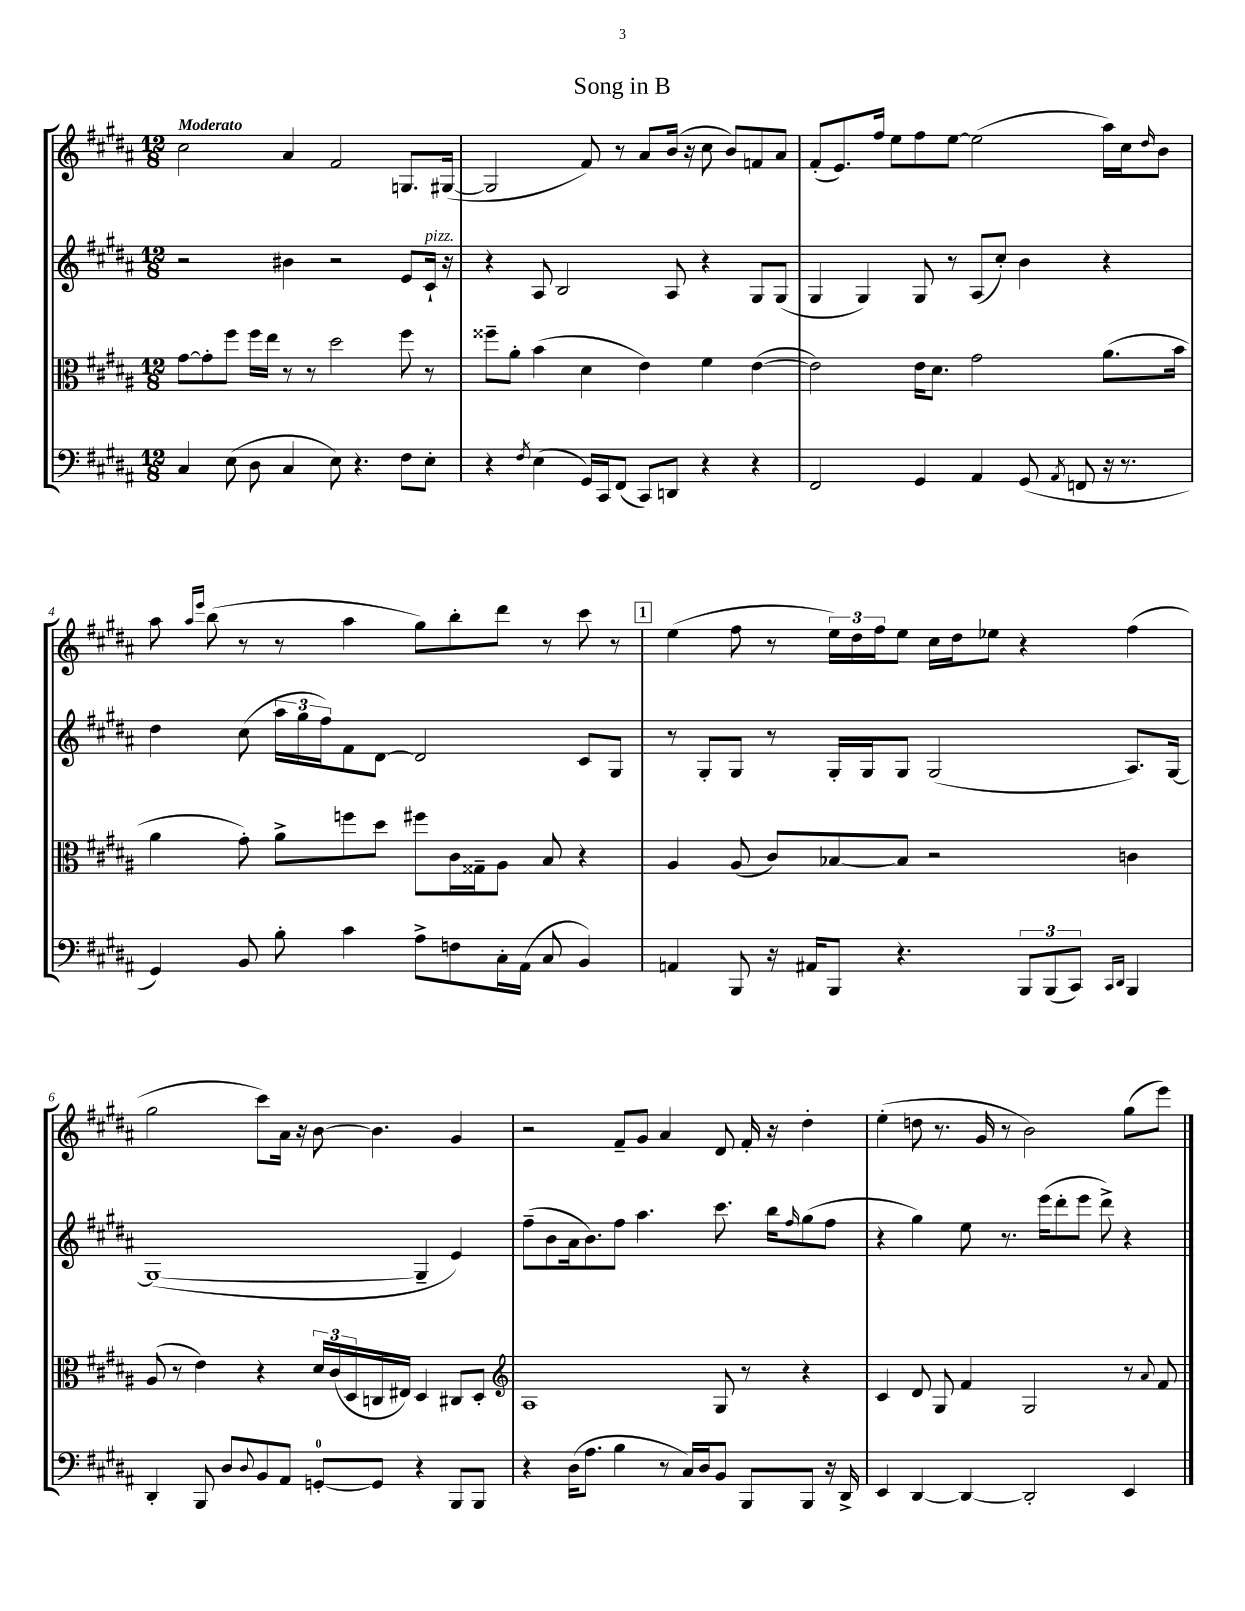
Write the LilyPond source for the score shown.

\header { title = "Song in B" }
<<
\new StaffGroup <<
\new Staff = "s0" {
    \clef treble \key b \major \numericTimeSignature \time 12/8 \tempo "Moderato"
    cis''2 ais'4 fis'2 g8. gis16~( |
    gis2 fis'8) r8 ais'8 b'16( r16 cis''8 b'8) f'8 ais'8 |
    fis'8-.( e'8.) fis''16 e''8 fis''8 e''8~ e''2( ais''16) cis''16 \grace { dis''16 } b'8 |
    ais''8 \grace { ais''16 e'''16 } b''8( r8 r8 ais''4 gis''8) b''8-. dis'''8 r8 cis'''8 r8 |
    \mark \markup { \box "1" } e''4( fis''8 r8 \tuplet 3/2 { e''16) dis''16 fis''16 } e''8 cis''16 dis''16 ees''8 r4 fis''4( |
    gis''2 cis'''8) ais'16 r16 b'8~ b'4. gis'4 |
    r2 fis'8-- gis'8 ais'4 dis'8 fis'16-. r16 dis''4-. |
    e''4-.( d''8 r8. gis'16 r8 b'2) gis''8( e'''8) \bar "|." |
}
\new Staff = "s1" {
    \clef treble \key b \major \numericTimeSignature \time 12/8
    r2 bis'4 r2 e'8 cis'16-!^\markup { \italic "pizz." } r16 |
    r4 ais8 b2 ais8 r4 gis8 gis8( |
    gis4 gis4) gis8 r8 ais8( cis''8-.) b'4 r4 |
    dis''4 cis''8( \tuplet 3/2 { ais''16 gis''16 fis''16) } fis'8 dis'8~ dis'2 cis'8 gis8 |
    \mark \markup { \box "1" } r8 gis8-. gis8 r8 gis16-. gis16 gis8 gis2( ais8.) gis16~ |
    gis1~( gis4-- e'4) |
    fis''8--( b'8 ais'16 b'8.) fis''8 ais''4. cis'''8. b''16 \grace { fis''16 } gis''8( fis''8 |
    r4 gis''4) e''8 r8. e'''16( dis'''8-. e'''8 dis'''8->) r4 \bar "|." |
}
\new Staff = "s2" {
    \clef alto \key b \major \numericTimeSignature \time 12/8
    gis'8~ gis'8-. fis''8 fis''16 e''16 r8 r8 dis''2 fis''8 r8 |
    fisis''8-- ais'8-. b'4( dis'4 e'4) fis'4 e'4~( |
    e'2) e'16 dis'8. gis'2 ais'8.( b'16 |
    ais'4 gis'8-.) ais'8-> f''8 dis''8 fis''8 cis'16 gisis16-- ais8 b8 r4 |
    \mark \markup { \box "1" } ais4 ais8( cis'8) bes8~ bes8 r2 c'4 |
    ais8( r8 e'4) r4 \tuplet 3/2 { dis'16 cis'16( dis16 } c16 eis16) dis4 cis8 dis8-. |
    \clef treble ais1 gis8 r8 r4 |
    cis'4 dis'8 gis8 fis'4 gis2 r8 \appoggiatura { ais'8 } fis'8 \bar "|." |
}
\new Staff = "s3" {
    \clef bass \key b \major \numericTimeSignature \time 12/8
    cis4 e8( dis8 cis4 e8) r4. fis8 e8-. |
    r4 \acciaccatura { fis8 } e4( gis,16) cis,16 fis,8( cis,8) d,8 r4 r4 |
    fis,2 gis,4 ais,4 gis,8( \acciaccatura { ais,8 } f,8 r16 r8. |
    gis,4) b,8 b8-. cis'4 ais8-> f8 cis16-. ais,16( cis8 b,4) |
    \mark \markup { \box "1" } a,4 b,,8 r16 ais,16 b,,8 r4. \tuplet 3/2 { b,,8 b,,8( cis,8) } \grace { cis,16 dis,16 } b,,4 |
    dis,4-. b,,8 dis8 \appoggiatura { dis8 } b,8 ais,8 g,8-0~-. g,8 r4 b,,8 b,,8 |
    r4 dis16( ais8. b4 r8 cis16) dis16 b,8 b,,8 b,,8 r16 dis,16-> |
    e,4 dis,4~ dis,4~ dis,2-. e,4 \bar "|." |
}
>>
>>
